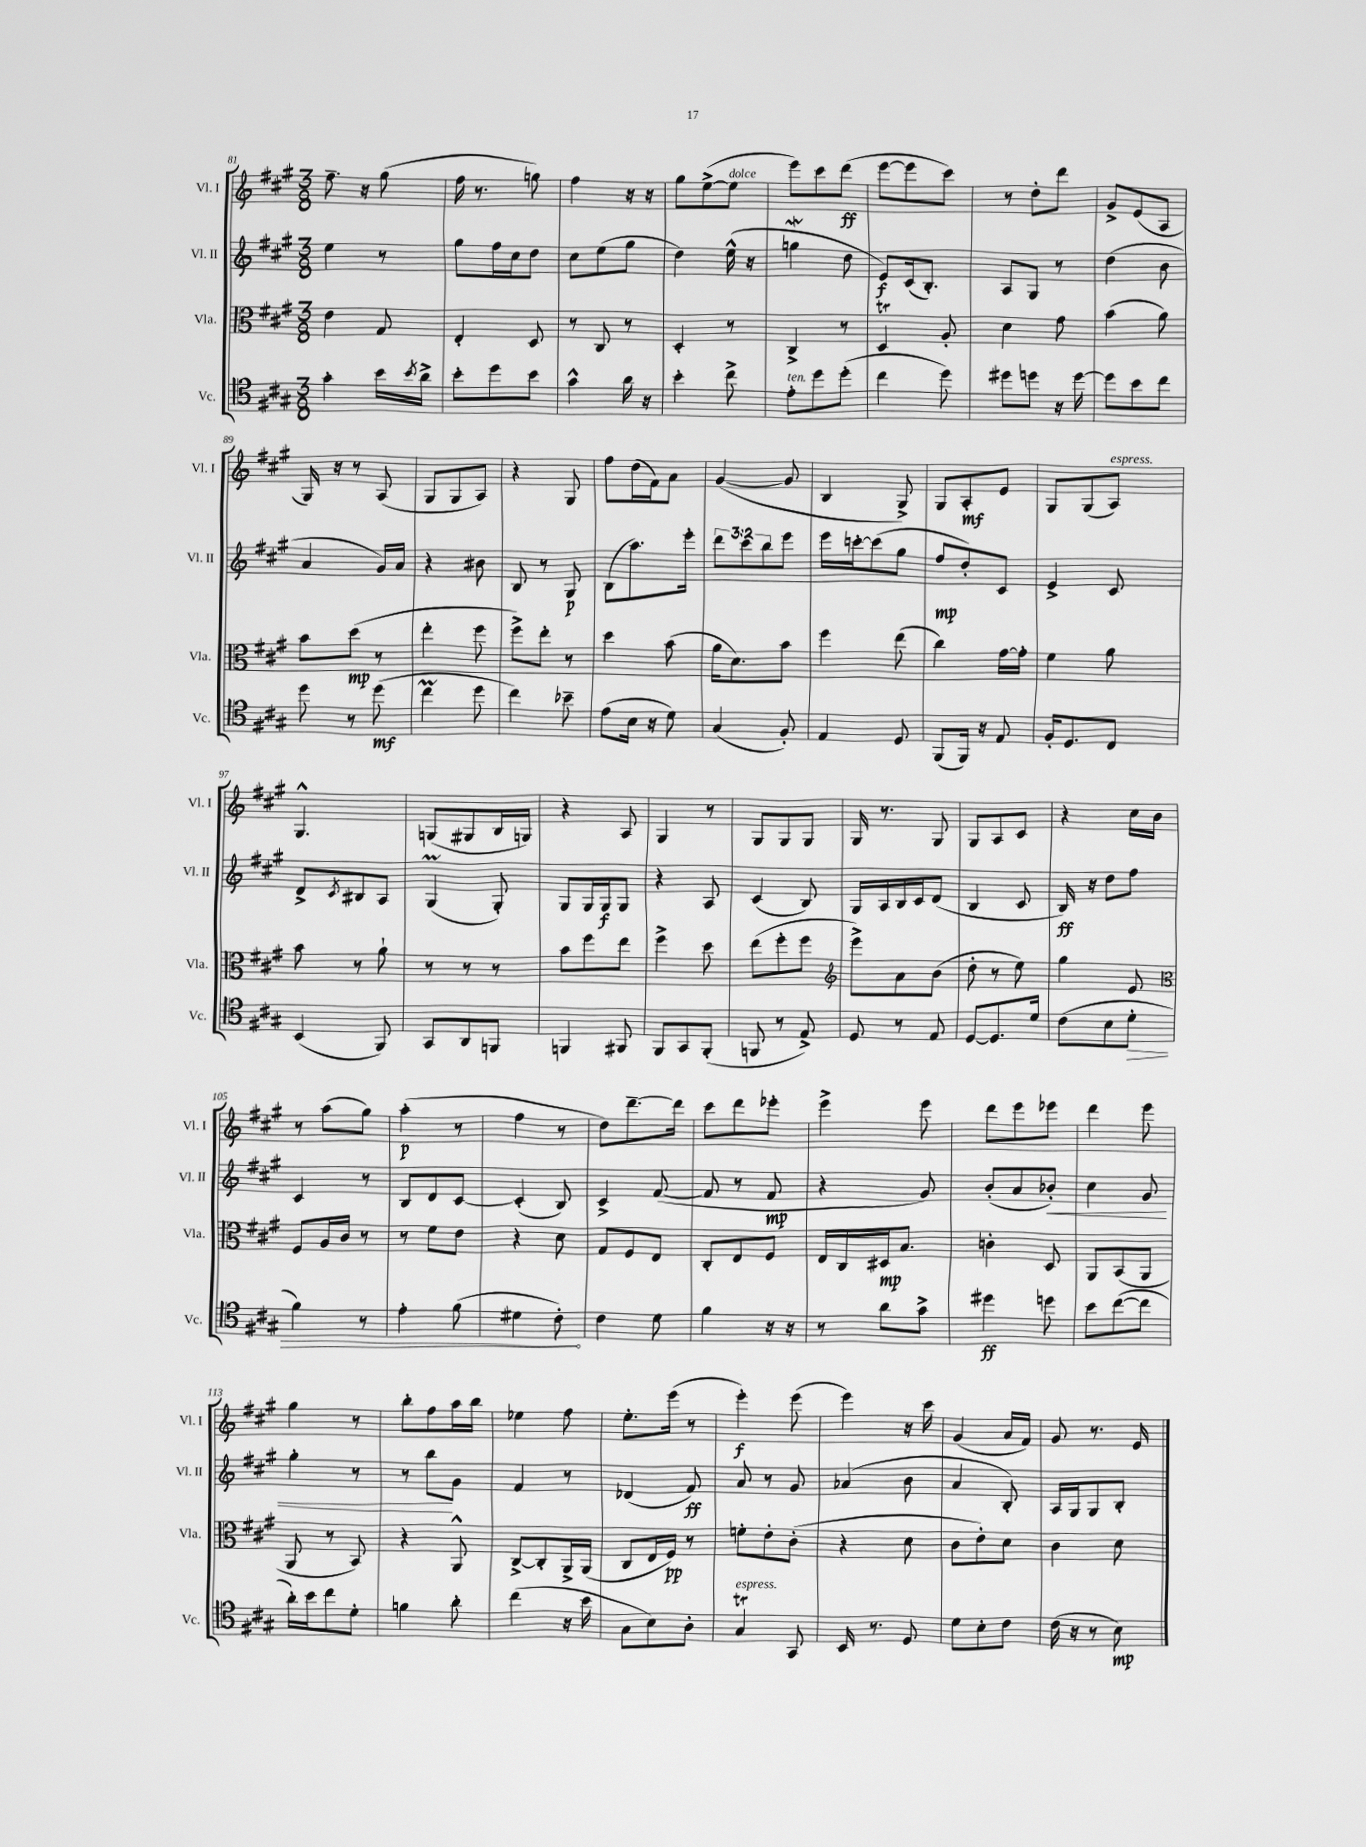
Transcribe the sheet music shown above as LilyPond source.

<<
\new StaffGroup <<
\new Staff = "s0" \with { instrumentName = "Vl. I" shortInstrumentName = "Vl. I" } {
    \clef treble \key a \major \numericTimeSignature \time 3/8
    fis''8.-- r16 gis''8( |
    fis''16 r8. g''8) |
    fis''4 r16 r16 |
    gis''8 e''8~->( e''8^\markup { \italic "dolce" } |
    e'''8) cis'''8 d'''8\ff( |
    e'''8~ e'''8 cis'''8) |
    r8 d''8-. d'''8 |
    gis'8-> e'8( a8 |
    gis16) r16 r8 a8( |
    gis8 gis8 a8) |
    r4 gis8 |
    fis''8 d''16( fis'16) a'8 |
    gis'4~( gis'8 |
    b4 gis8->) |
    gis8 a8-.\mf e'8 |
    gis8 gis8( a8^\markup { \italic "espress." }) |
    gis4.-^ |
    g8( gis8 b16 g16) |
    r4 a8 |
    gis4 r8 |
    gis8 gis8 gis8 |
    gis16 r8. gis8 |
    gis8 a8 cis'8 |
    r4 cis''16 b'16 |
    r8 a''8( gis''8) |
    a''4-.\p( r8 |
    fis''4 r8 |
    d''8) d'''8.~-- d'''16 |
    cis'''8 d'''8 ees'''8-. |
    e'''4-> e'''8 |
    d'''8 e'''8 ees'''8 |
    d'''4 e'''8 |
    gis''4 r8 |
    b''8-. fis''8 a''16 b''16 |
    ees''4 fis''8 |
    e''8.-. e'''16( r8 |
    e'''4-.\f) e'''8( |
    e'''4) r16 cis'''16 |
    gis'4( a'16 fis'16) |
    gis'8 r8. e'16 \bar "|." |
}
\new Staff = "s1" \with { instrumentName = "Vl. II" shortInstrumentName = "Vl. II" } {
    \clef treble \key a \major \numericTimeSignature \time 3/8 \override Staff.TupletNumber.text = #tuplet-number::calc-fraction-text
    e''4 r8 |
    gis''8 fis''16 cis''16 d''8 |
    cis''8 e''8( gis''8 |
    d''4) e''16-^( r16 |
    g''4\mordent d''8 |
    e'8\f) cis'16( b8.-.) |
    a8 gis8 r8 |
    d''4( b'8 |
    a'4 gis'16) a'16 |
    r4 bis'8 |
    b8 r8 gis8\p |
    b8( a''8.) e'''16-. |
    \tuplet 3/2 { d'''8 cis'''8 b''8 } e'''8 |
    e'''16 c'''16~-. c'''8( gis''8 |
    fis''8\mp d''8-.) cis'8 |
    e'4-> cis'8 |
    d'8-> \acciaccatura { cis'8 } bis8 a8 |
    gis4\prall( gis8-.) |
    gis8 gis16 gis16\f gis8 |
    r4 a8 |
    cis'4( b8) |
    gis16 a16 b16 cis'16 d'8( |
    b4 cis'8 |
    b16\ff) r16 d''8 fis''8 |
    cis'4 r8 |
    b8 d'8 cis'8~ |
    cis'4-.( b8) |
    cis'4-> fis'8~( |
    fis'8 r8 fis'8\mp |
    r4 gis'8) |
    b'8-.( a'8 bes'8-.\<) |
    cis''4 gis'8 |
    gis''4-. r8 |
    r8 b''8\! gis'8 |
    fis'4 r8 |
    des'4( fis'8\ff) |
    a'8 r8 gis'8 |
    aes'4( b'8 |
    a'4 b8-.) |
    a16 gis16 gis8 b8-. \bar "|." |
}
\new Staff = "s2" \with { instrumentName = "Vla." shortInstrumentName = "Vla." } {
    \clef alto \key a \major \numericTimeSignature \time 3/8
    e'4 gis8 |
    e4-. d8 |
    r8 cis8 r8 |
    d4-. r8 |
    cis4-> r8 |
    d4\trill a8-. |
    d'4 gis'8 |
    b'4( a'8) |
    b'8 d''8\mp( r8 |
    e''4-. fis''8 |
    fis''8->) e''8-. r8 |
    d''4 b'8( |
    a'16 d'8.) b'8 |
    fis''4 e''8( |
    cis''4) gis'16~ gis'16-. |
    fis'4 a'8 |
    b'8 r8 a'8-! |
    r8 r8 r8 |
    b'8 fis''8 e''8 |
    fis''4-> d''8 |
    e''8( fis''8-. fis''8 |
    \clef treble e'''8->) a'8 b'8( |
    d''8-. r8 e''8) |
    gis''4 e'8 |
    \clef alto fis8 a16 cis'16 r8 |
    r8 fis'8 e'8 |
    r4 d'8 |
    gis8 fis8 e8 |
    cis8-. e8 fis8 |
    e16 cis16 dis16\mp b8. |
    c'4-. d8 |
    a,8 b,8( a,8 |
    a,8 r8 b,8) |
    r4 a,8-^ |
    cis8~-> cis8-. a,16-> a,16( |
    cis8 e16 fis16\pp) r8 |
    f'8-. e'8-. cis'8-.( |
    r4 d'8 |
    cis'8 e'8-.) d'8 |
    cis'4 d'8 \bar "|." |
}
\new Staff = "s3" \with { instrumentName = "Vc." shortInstrumentName = "Vc." } {
    \clef tenor \key a \major \numericTimeSignature \time 3/8
    gis'4-. b'16 \acciaccatura { b'8 } a'16-> |
    b'8-. d''8 b'8 |
    gis'4-^ a'16 r16 |
    b'4-. cis''8-> |
    e'8-.^\markup { \italic "ten." } d''8 d''8-.( |
    cis''4 d''8) |
    dis''8 d''8 r16 d''16~ |
    d''8 b'8 cis''8 |
    d''8 r8 d''8\mf( |
    cis''4\prall d''8 |
    cis''4) bes'8-- |
    e'8( b16 r16 d'8) |
    gis4( fis8-.) |
    e4 d8 |
    fis,8( fis,16) r16 e8 |
    fis16-. d8. cis8 |
    b,4( fis,8) |
    gis,8 a,8 f,8 |
    f,4 fis,8 |
    fis,8 gis,8 fis,8-.( |
    f,8 r8 e8->) |
    d8 r8 e8 |
    d8~ d8. d'16 |
    cis'8( b8 \once \override Hairpin.circled-tip = ##t d'8-.\> |
    fis'4) r8 |
    e'4-. fis'8( |
    dis'4 cis'8-.\!) |
    cis'4 d'8 |
    fis'4 r16 r16 |
    r8 a'8 gis'8-> |
    dis''4\ff d''8 |
    b'8 cis''8~( cis''8 |
    a'16-.) b'16 cis''8 d'8-. |
    f'4 a'8-. |
    cis''4( r16 b'16 |
    gis8 b8) a8-. |
    gis4\trill^\markup { \italic "espress." } gis,8 |
    b,16 r8. d8 |
    d'8 b8-. cis'8 |
    cis'16( r16 r8 b8\mp) \bar "|." |
}
>>
>>
\layout { \context { \Score currentBarNumber = #81 } }
